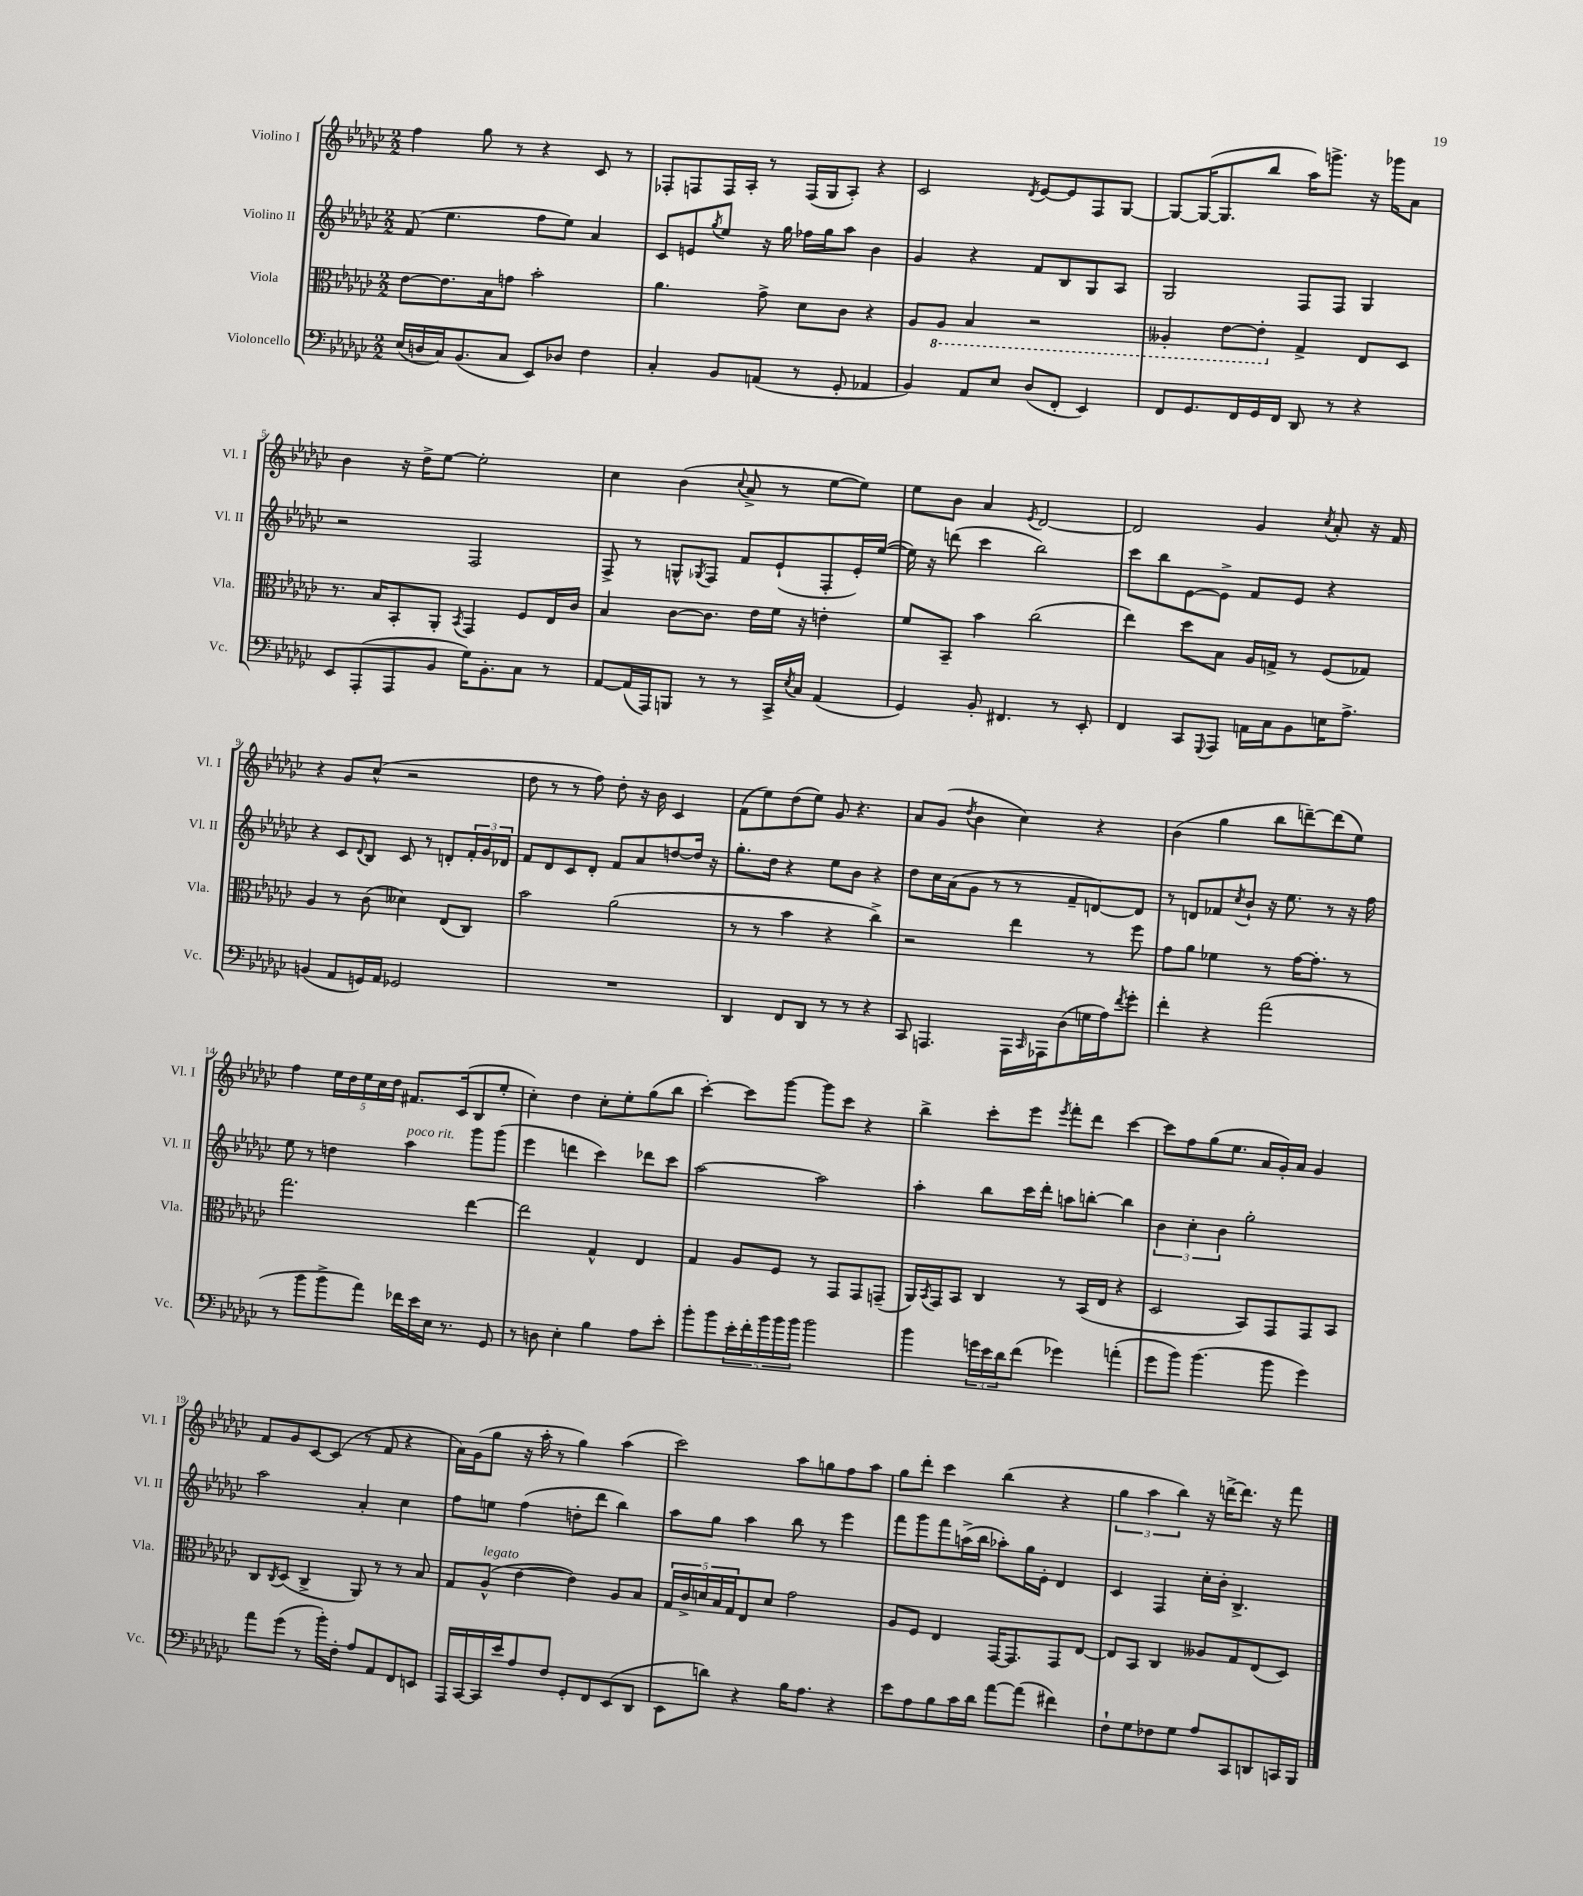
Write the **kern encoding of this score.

**kern	**kern	**kern	**kern
*staff4	*staff3	*staff2	*staff1
*clefF4	*clefC3	*clefG2	*clefG2
*k[b-e-a-d-g-c-]	*k[b-e-a-d-g-c-]	*k[b-e-a-d-g-c-]	*k[b-e-a-d-g-c-]
*M2/2	*M2/2	*M2/2	*M2/2
(16E-	[8e-	(8f	4ff
16D	.	.	.
16C-)	8.e-]	4.ee-	.
(8.BB-	.	.	.
.	.	.	8gg-
.	16B-	.	.
8C-	8g	.	8r
8EE-)	2b-'	8ff	4r
8D-	.	8ee-)	.
4F	.	4a-	8c-
.	.	.	8r
=	=	=	=
4C-'	4.a-	8c-	8F-'
.	.	8e	8F
.	.	8qgg-	.
8BB-	.	8ee-	16F
.	.	.	16A-'
(8AA	8g-^	16r	8r
.	.	16gg-	.
8r	8d-	16ff-	(16F
.	.	16gg-	16G-
8GG-'	8c-	8aa-	8A-')
4AA-	4r	4b-	4r
=	=	=	=
4BB-)	8A-	4g-	2c-
.	8AA-	.	.
8AA-	4BB-	4r	.
8E-	.	.	.
.	.	.	8qd-
(8D-	2r	8f	[8e-
8FF'	.	8B-	8e-]
4EE-)	.	8G-	8F
.	.	8A-	[8G-
=	=	=	=
8FF	4AA--'	2G-	8G-_
8.GG-	.	.	(16G-_
.	.	.	8.G-]
.	[8E-	.	.
16FF	.	.	.
16GG-	8E-']	.	8bb-
16FF	.	.	.
8DD-	4G-^	8F	16aa-)
.	.	.	8.ggg^
8r	.	8F	.
4r	8E-	4G-	16r
.	.	.	16ggg-
.	8D-	.	8a-
=	=	=	=
8EE-	8.r	2r	4b-
(8AAA-'	.	.	.
.	16B-	.	.
8AAA-	8BB-'	.	16r
.	.	.	16dd-^
8BB-	8AA-'	.	[8ee-
.	8qBB-	.	.
16G-)	4GG-	2F	2ee-']
8.BB-'	.	.	.
8C-	8F	.	.
8r	16E-	.	.
.	16c-	.	.
=	=	=	=
[8AA-	4B-	8F^	4cc-
(16AA-]	.	8r	.
16AAA-)	.	.	.
8BBB	[8c-	8G^^	(4b-
.	.	8qG-	.
8r	8.c-]	8F	.
.	.	.	8qqcc-
8r	.	8f	8a-^
.	16e-	.	.
16CC-^	16f	(8e-`	8r
8qE-	.	.	.
16C-	16r	.	.
(4AA-	4e'	8F'	[8ee-
.	.	16e-')	8ee-])
.	.	([16ee-	.
=	=	=	=
4GG-)	8f	16ee-])	8ee-
.	.	16r	.
.	8BB-~	(8ddd	8b-
8BB-'	4b-	4ccc-	4a-
4.FF#	.	.	.
.	.	.	8qe-
.	(2cc-	2bb-)	[2d-
8r	.	.	.
8EE-'	.	.	.
=	=	=	=
4FF	4ee-)	8ccc-	2d-]
.	.	8bb-	.
8CC-	8dd-	[8e-	.
8qqGGG-	.	.	.
8AAA-	8B-	8e-^]	.
16AA	16A-	8f	4g-
16C-	16G^	.	.
8BB-	8r	8e-	.
.	.	.	8qcc-
16E	(8F	4r	8a-'
8.A-^	.	.	.
.	8G-)	.	16r
.	.	.	16f
=	=	=	=
(4BB	4A-	4r	4r
8AA-	8r	8c-	8g-
.	.	8qqd-	.
16GG)	(8c-	8B-	(8cc-^^
16AA-	.	.	.
2GG-	4d--)	8c-	2r
.	.	8r	.
.	(8E-	8d'	.
.	8C-)	24f'	.
.	.	24g-	.
.	.	24d-	.
=	=	=	=
1r	2b-	8f	8dd-
.	.	8d-	8r
.	.	8c-	8r
.	.	8d-'	8ff)
.	(2a-	8f	8dd-'
.	.	8a-	16r
.	.	.	16b-
.	.	[8dd	4c-
.	.	16dd]	.
.	.	16r	.
=	=	=	=
4DD-	8r	8.gg-'	(8f
.	8r	.	8ee-)
.	.	16dd-	.
8FF	4b-	4r	(8dd-
8DD-	.	.	8ee-)
8r	4r	8ee-	8g-
8r	.	8b-	4.r
4r	4cc-^)	4r	.
=	=	=	=
8CC-	2r	8dd-	8a-
4.AAA	.	16cc-	(8g-
.	.	(16a-	.
.	.	.	8qdd-
.	.	8g-	4b-
.	.	8r	.
16AAA	4ee-	8r	4cc-)
16qqCC-	.	.	.
16AAA-	.	.	.
(8D-	.	8f~	.
16G	8r	[8d)	4r
16A-)	.	.	.
8qf	.	.	.
8g-'	8ff	8d]	.
=	=	=	=
4f'	8g-	8r	(4b-
.	8a-	8d	.
4r	4f-	8f-	4gg-
.	.	8qcc-	.
.	.	8b-`	.
(2a-	8r	16r	8bb-
.	.	8.ee-	.
.	[16g-	.	[8ddd~)
.	8.g-']	.	.
.	.	8r	(8ddd]
.	8r	16r	8ee-)
.	.	16ff	.
=	=	=	=
8r	2.gg-	8ee-	4ff
8b-	.	8r	.
8b-^	.	4dd	20ee-
.	.	.	20dd-
.	.	.	20ee-
8a-)	.	.	.
.	.	.	20cc-
.	.	.	20dd-
16f-	.	4aa-	8.f#
16e-	.	.	.
16E-	.	.	.
8.r	.	.	(16c-
.	[4ee-	8ggg-	8B-
8GG-	.	(8ggg-	8ee-'
=	=	=	=
8r	2ee-]	4eee-	4cc-')
8D	.	.	.
4E-'	.	4ddd	4dd-
4B-	4G-^^	4ccc-)	8cc-'
.	.	.	8ee-'
8A-	4E-	8ddd-	(8gg-
8e-'	.	8ccc-	8bb-
=	=	=	=
8b-'	4G-	[2aa-	[4ccc-')
8b-	.	.	.
20e-'	8A-	.	8ccc-]
20f'	.	.	.
20b-	.	.	.
.	8F	.	[8ggg-
20b-	.	.	.
20b-	.	.	.
2b-	8r	2aa-]	8ggg-]
.	8GG-	.	8ccc-
.	8GG-	.	4r
.	(8GG~	.	.
=	=	=	=
4b-	16AA-)	4aa-'	4bb-^
.	8qBB-	.	.
.	16GG-	.	.
.	8BB-	.	.
24g	4C-	8bb-	8ccc-'
24e-	.	.	.
24d-	.	.	.
(8f	.	16ccc-	8eee-
.	.	16ddd-'	.
.	.	.	8qeee-
4g-)	8r	8aa	8fff'
.	(16BB-	[8bb'	8ddd-
.	16E-	.	.
(4a'	4r	4bb]	[4ccc-
=	=	=	=
8g-	2D-	6b-	8ccc-]
8b-)	.	.	8ff
.	.	6cc-'	.
(4.b-	.	.	(8gg-
.	.	6b-	.
.	.	.	8.ee-
.	8BB-)	2gg-'	.
.	.	.	16a-
8b-	8GG-	.	16g-')
.	.	.	16a-
4g-)	8GG-	.	4g-
.	8BB-	.	.
=	=	=	=
8a-	8C-	2aa-	8f
.	8qC-	.	.
(8g-	(8D-	.	8g-
8r	4C-^	.	[8c-
16b-')	.	.	(8c-]
16F'	.	.	.
8A-	8AA-)	4a-'	8r
8AA-	8r	.	8f
8FF	8r	4cc-	4r
8EE	8B-	.	.
=	=	=	=
16AAA-	8G-	8ff	16a-)
[16CC-	.	.	(16g-
16CC-]	(8A-^^	8ee	8gg-
16e-	.	.	.
8A-	[4e-	(4ff	16r
.	.	.	16aa-'
8F	.	.	8r
8GG-'	4e-])	8dd'	4gg-)
8FF	.	8ddd-	.
(8EE-	8A-	4bb-)	(4aa-
8DD-	8B-	.	.
=	=	=	=
8EE-	20G-	8aa-	2ccc-)
.	20c-^	.	.
.	20d	.	.
8d)	.	8gg-	.
.	20B-	.	.
.	20G-	.	.
4r	8E-	4aa-	.
.	8d	.	.
16B-	2g-	8bb-	8aa-
8.A-	.	.	.
.	.	8r	8gg
4r	.	4eee-	8ff
.	.	.	8aa-
=	=	=	=
8e-	8A-	8fff	8gg-
8A-	8F	8ggg-	8ddd-'
8B-	4E-	8fff	4ccc-
16c-	.	(16aa^	.
16d-	.	16bb-	.
[8a-	[16GG-	8aa-')	(4bb-
.	8.GG-]	.	.
(8a-]	.	16gg-	.
.	.	16e-'	.
4f#)	8GG-	4d-	4r
.	[8E-	.	.
=	=	=	=
8F`	8E-]	4c-	6gg-
8G-	8BB-	.	.
.	.	.	6aa-
8F-	4C-	4F	.
.	.	.	6bb-)
8G-	.	.	.
8A-	8A--	16cc-'	16r
.	.	16b-'	[16ddd^
8CC-	8G-	4.B-^	8.ddd]
8DD	(8E-	.	.
.	.	.	16r
16CC	8D-)	.	8fff
16BBB-	.	.	.
==	==	==	==
*-	*-	*-	*-
